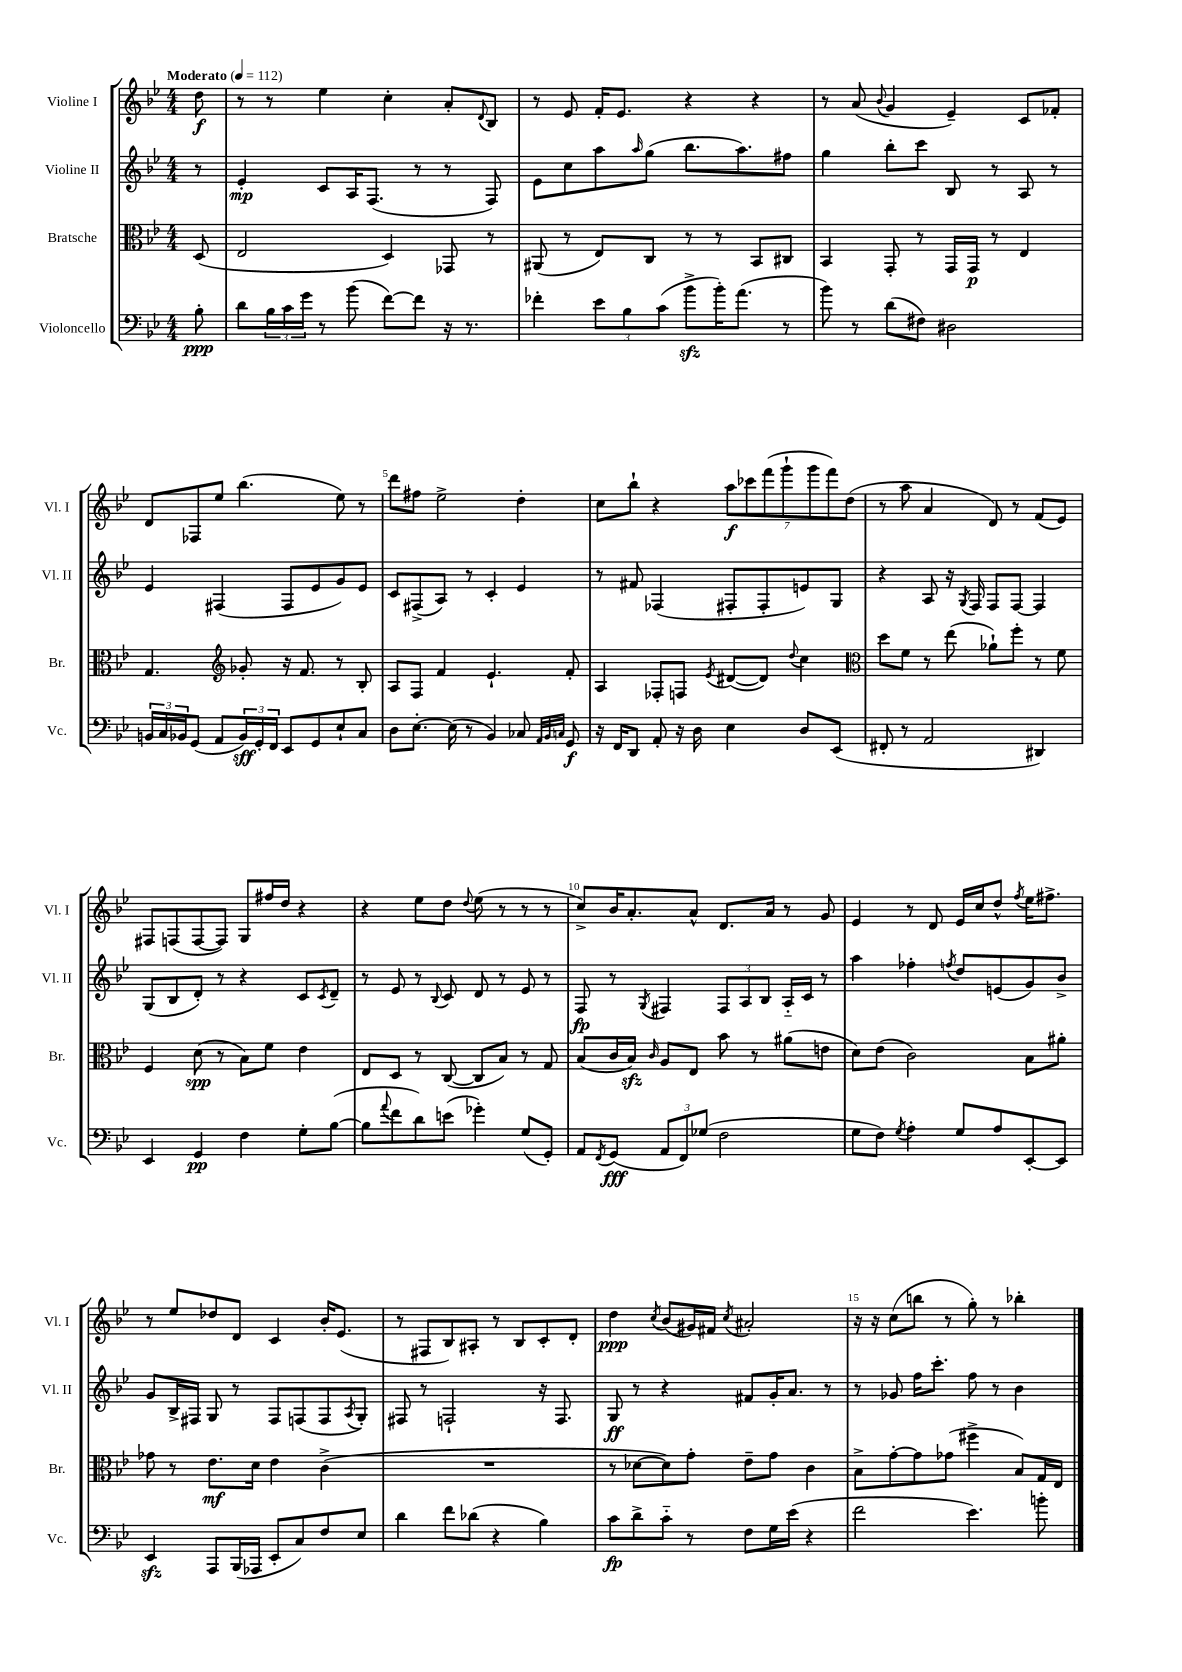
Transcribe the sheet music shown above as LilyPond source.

<<
\new StaffGroup <<
\new Staff = "s0" \with { instrumentName = "Violine I" shortInstrumentName = "Vl. I" } {
    \clef treble \key bes \major \numericTimeSignature \time 4/4 \partial 8 \tempo "Moderato" 4 = 112
    d''8\f |
    r8 r8 ees''4 c''4-. a'8-. \appoggiatura { d'8 } bes8 |
    r8 ees'8 f'16-. ees'8. r4 r4 |
    r8 a'8( \appoggiatura { bes'8 } g'4 ees'4--) c'8 fes'8-. |
    d'8 fes8 ees''8 bes''4.( ees''8) r8 |
    d'''8 fis''8 ees''2-> d''4-. |
    c''8 bes''8-! r4 \tuplet 7/4 { a''8\f ces'''8 f'''8( g'''8-! g'''8 f'''8) d''8( } |
    r8 a''8 a'4 d'8) r8 f'8( ees'8) |
    fis8 f8( f8~ f8) g8 fis''16 d''16 r4 |
    r4 ees''8 d''8 \appoggiatura { d''8 } ees''8( r8 r8 r8 |
    c''8->) bes'16 a'8.-. a'8-^ d'8. a'16 r8 g'8 |
    ees'4 r8 d'8 ees'16 c''16 d''8-^ \acciaccatura { f''8 } ees''16 fis''8.-> |
    r8 ees''8 des''8 d'8 c'4 bes'16-. ees'8.( |
    r8 fis8 bes8) ais8-. r8 bes8 c'8-. d'8-. |
    d''4\ppp \acciaccatura { c''8 } bes'8( gis'16) fis'16 \acciaccatura { c''8 } ais'2-. |
    r16 r16 c''8( b''8 r8 g''8-.) r8 bes''4-. \bar "|." |
}
\new Staff = "s1" \with { instrumentName = "Violine II" shortInstrumentName = "Vl. II" } {
    \clef treble \key bes \major \numericTimeSignature \time 4/4 \partial 8
    r8 |
    ees'4-.\mp c'8 a16 f8.( r8 r8 f8) |
    ees'8 c''8 a''8 \grace { a''16 } g''8( bes''8. a''8.) fis''8 |
    g''4 bes''8-. c'''8 bes8 r8 a8 r8 |
    ees'4 fis4( fis8 ees'8 g'8) ees'8 |
    c'8 fis8->( a8) r8 c'4-. ees'4 |
    r8 fis'8 fes4( fis8-. fis8-. e'8) g8 |
    r4 a8 r16 \acciaccatura { g8 } f16 f8 f8~ f4 |
    g8( bes8 d'8-.) r8 r4 c'8 \acciaccatura { c'8 } d'8-- |
    r8 ees'8 r8 \appoggiatura { bes8 } c'8 d'8 r8 ees'8 r8 |
    f8\fp r8 \acciaccatura { g8 } fis4 \tuplet 3/2 { fis8 a8 bes8 } a16-_ c'16 r8 |
    a''4 fes''4-. \acciaccatura { f''8 } d''8 e'8( g'8) bes'8-> |
    g'8 bes16-> fis16 g8 r8 fis8 f8( f8 \acciaccatura { a8 } g8-.) |
    fis8 r8 f2-! r16 f8. |
    g8\ff r8 r4 fis'8 g'16-. a'8. r8 |
    r8 ges'8 f''16 c'''8.-. f''8 r8 bes'4 \bar "|." |
}
\new Staff = "s2" \with { instrumentName = "Bratsche" shortInstrumentName = "Br." } {
    \clef alto \key bes \major \numericTimeSignature \time 4/4 \partial 8
    d8( |
    ees2 d4) ges,8 r8 |
    ais,8( r8 ees8) c8 r8 r8 bes,8 cis8 |
    bes,4 g,8-. r8 g,16 g,16\p r8 ees4 |
    g4. \clef treble ges'8-. r16 f'8. r8 bes8-. |
    a8 f8 f'4 ees'4.-! f'8-. |
    a4 fes8-. f8 \acciaccatura { ees'8 } dis'8~( dis'8) \appoggiatura { d''8 } c''4 |
    \clef alto d''8 f'8 r8 ees''8( aes'8-!) f''8-. r8 f'8 |
    f4 d'8\spp( r8 bes8) f'8 ees'4 |
    ees8 d8 r8 c8~( c8 bes8) r8 g8 |
    bes8( c'16 bes16\sfz) \grace { c'16 } a8 ees8 bes'8 r8 ais'8( e'8 |
    d'8) ees'8( c'2) bes8 ais'8-. |
    ges'8 r8 ees'8.\mf d'16 ees'4 c'4->( |
    R1 |
    r8 des'8~ des'8) g'8-. ees'8-- g'8 c'4 |
    bes8-> g'8~-. g'8 ges'8( fis''4-> bes8) g16 ees16 \bar "|." |
}
\new Staff = "s3" \with { instrumentName = "Violoncello" shortInstrumentName = "Vc." } {
    \clef bass \key bes \major \numericTimeSignature \time 4/4 \partial 8
    bes8-.\ppp |
    d'8 \tuplet 3/2 { bes16 c'16 g'16 } r8 bes'8( f'8~) f'8 r16 r8. |
    fes'4-. \tuplet 3/2 { ees'8 bes8 c'8( } bes'8->\sfz bes'16-.) a'8.( r8 |
    bes'8) r8 d'8( fis8) dis2 |
    \tuplet 3/2 { b,16 c16 bes,16 } g,8( a,8 \tuplet 3/2 { bes,16\sff) g,16-. f,16 } ees,8 g,8 ees8-! c8 |
    d8 ees8.~-. ees16( r8 bes,4) ces8 \grace { a,32 bes,32 c32 } g,8\f |
    r16 f,16 d,8 a,8-. r16 d16 ees4 d8 ees,8( |
    fis,8-. r8 a,2 dis,4) |
    ees,4 g,4\pp f4 g8-. bes8~( |
    bes8 \appoggiatura { a'8 } f'8 d'8) e'8( ges'4-.) g8( g,8-.) |
    a,8 \acciaccatura { f,8 } g,8\fff( \tuplet 3/2 { a,8 f,8) ges8( } f2 |
    g8 f8) \acciaccatura { g8 } a4-. g8 a8 ees,8~-. ees,8 |
    ees,4\sfz a,,8 bes,,16( aes,,16 ees,8-. c8) f8 ees8 |
    d'4 f'8 des'8( r4 bes4) |
    c'8\fp d'8-> c'8-_ r8 f8 g16 ees'16( r4 |
    f'2 ees'4.) b'8-. \bar "|." |
}
>>
>>
\layout { \context { \Score \override BarNumber.break-visibility = ##(#f #t #t) barNumberVisibility = #(every-nth-bar-number-visible 5) } }
